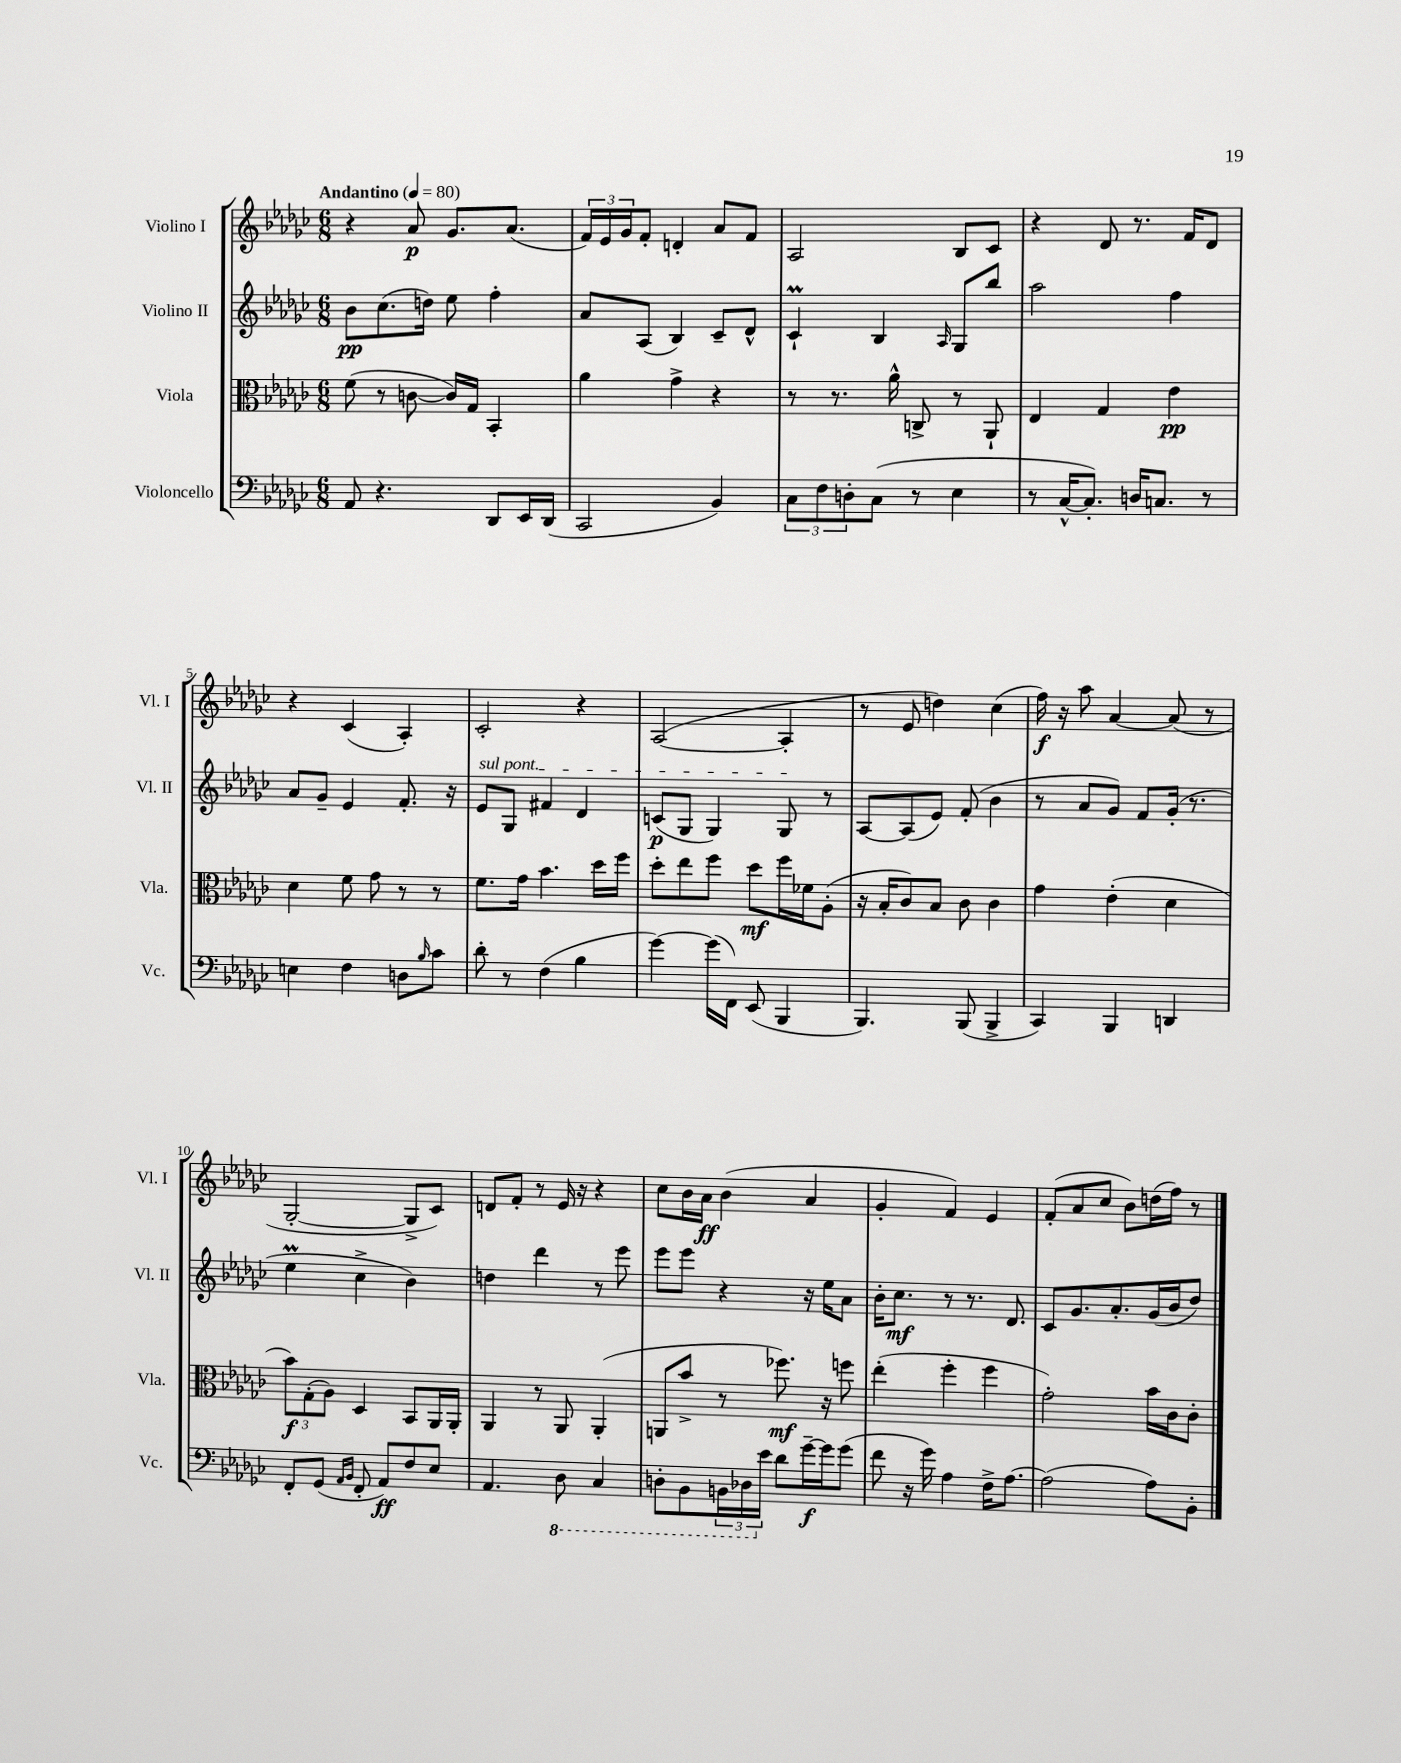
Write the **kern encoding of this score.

**kern	**kern	**kern	**kern
*staff4	*staff3	*staff2	*staff1
*clefF4	*clefC3	*clefG2	*clefG2
*k[b-e-a-d-g-c-]	*k[b-e-a-d-g-c-]	*k[b-e-a-d-g-c-]	*k[b-e-a-d-g-c-]
*M6/8	*M6/8	*M6/8	*M6/8
*MM80	*MM80	*MM80	*MM80
8AA-	(8f	8b-	4r
4.r	8r	(8.cc-	.
.	[8c	.	8a-
.	.	16dd)	.
.	16c])	8ee-	8.g-
.	16G-	.	.
8DD-	4BB-'	4ff'	.
.	.	.	(8.a-
16EE-	.	.	.
(16DD-	.	.	.
=	=	=	=
2CC-	4a-	8a-	24f)
.	.	.	24e-
.	.	.	24g-
.	.	(8A-	8f'
.	4g-^	4B-)	4d'
4BB-)	4r	8c-~	8a-
.	.	8d-^^	8f
=	=	=	=
12C-	8r	4c-`	2A-
12F	.	.	.
.	8.r	.	.
12D'	.	.	.
(8C-	.	4B-	.
.	16a-^^	.	.
8r	8C^	.	.
.	.	16qqA-	.
4E-	8r	8G-	8B-
.	8AA-`	8bb-	8c-
=	=	=	=
8r	4E-	2aa-	4r
[16C-^^	.	.	.
8.C-'])	.	.	.
.	4G-	.	8d-
16D	.	.	8.r
8.C	.	.	.
.	4e-	4ff	.
.	.	.	16f
8r	.	.	8d-
=	=	=	=
4E	4d-	8a-	4r
.	.	8g-~	.
4F	8f	4e-	(4c-
.	8g-	.	.
8D	8r	8.f'	4A-')
16qqB-	.	.	.
8c-	8r	.	.
.	.	16r	.
=	=	=	=
8d-'	8.f	8e-	2c-'
8r	.	8G-	.
.	16g-	.	.
(4F	4.b-	4f#	.
4B-	.	4d-	4r
.	16dd-	.	.
.	16ff	.	.
=	=	=	=
[4g-)	8dd-'	(8c	([2A-
.	8ee-	8G-	.
(16g-]	8ff	4G-)	.
16FF)	.	.	.
(8EE-	8dd-	.	.
4BBB-	16ff	8G-	4A-']
.	16f-	.	.
.	(8A-'	8r	.
=	=	=	=
4.BBB-)	16r	[8A-	8r
.	16B-'	.	.
.	8c-)	(8A-]	8e-
.	8B-	8e-)	4dd)
(8BBB-	8c-	(8f'	.
4BBB-^	4c-	4b-	(4cc-
=	=	=	=
4CC-)	4g-	8r	16ff)
.	.	.	16r
.	.	8a-	8aa-
4BBB-	(4e-'	8g-)	[4a-
.	.	8f	.
4DD	4d-	(16g-'	(8a-]
.	.	8.r	.
.	.	.	8r
=	=	=	=
8FF'	12b-)	4ee-	[2G-'
.	(12G-'	.	.
(8GG-	.	.	.
.	12A-)	.	.
16qqAA-	.	.	.
16qqBB-	.	.	.
8FF'	4D-	4cc-^	.
8AA-)	.	.	.
8F	8BB-	4b-)	8G-^]
8E-	16AA-	.	8c-)
.	16AA-'	.	.
=	=	=	=
4.AA-	4AA-	4dd	8d
.	.	.	8f'
.	8r	4ddd-	8r
8DD-	8AA-	.	16e-
.	.	.	16r
4CC-	(4AA-'	8r	4r
.	.	8eee-	.
=	=	=	=
8DD'	8AA	8eee-	8cc-
8BBB-	8b-^	8eee-	16b-
.	.	.	16a-
24BBB	8r	4r	(4b-
24DD-	.	.	.
24e-	.	.	.
8d-	8.ff-)	.	.
[16g-~	.	16r	4a-
16g-]	16r	16ee-	.
(8g-	8ff	8a-	.
=	=	=	=
8f	(4ee-'	16b-'	4g-'
.	.	8.cc-	.
16r	.	.	.
16g-)	.	.	.
4A-	4ff'	8r	4f)
.	.	8.r	.
16F^	4ff	.	4e-
[8.A-	.	8.d-	.
=	=	=	=
(2A-]	2g-')	8c-	(8f'
.	.	8.g-	8a-
.	.	.	8cc-
.	.	8.a-'	.
.	.	.	8b-)
8A-)	16b-	(16g-	(16dd
.	16c-	16b-	16ff)
8BB-'	8c-'	8dd-)	8r
==	==	==	==
*-	*-	*-	*-
